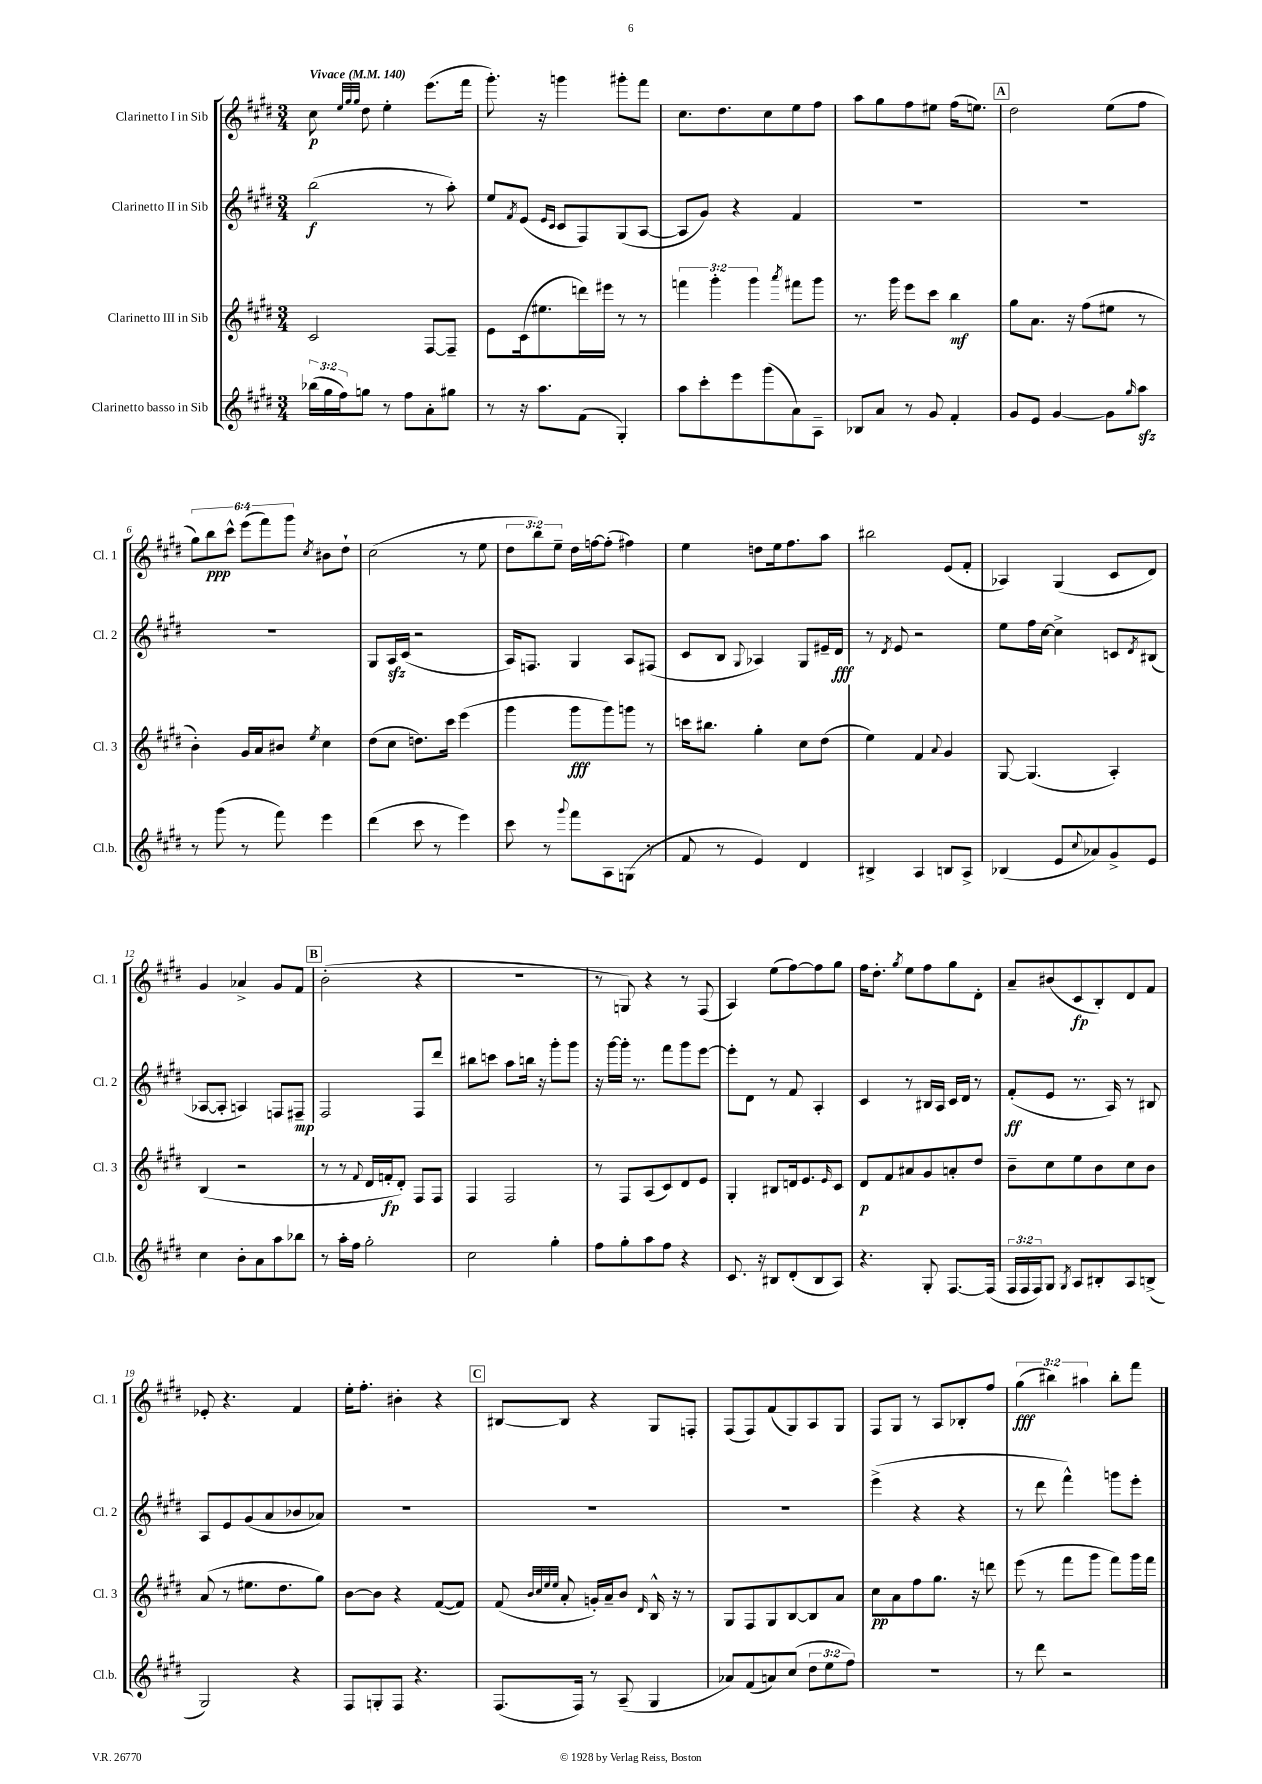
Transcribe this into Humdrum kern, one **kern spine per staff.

**kern	**kern	**kern	**kern
*staff4	*staff3	*staff2	*staff1
*clefG2	*clefG2	*clefG2	*clefG2
*k[f#c#g#d#]	*k[f#c#g#d#]	*k[f#c#g#d#]	*k[f#c#g#d#]
*M3/4	*M3/4	*M3/4	*M3/4
*MM140	*MM140	*MM140	*MM140
(24bb-	2c#	(2bb	8cc#
24gg#	.	.	.
24ff#)	.	.	.
.	.	.	32qqee
.	.	.	32qqgg#
.	.	.	32qqgg#
8gg	.	.	8dd#
8r	.	.	4ee'
8ff#	.	.	.
8a'	[8F#	8r	(8.eee
8gg#	8F#~]	8aa')	.
.	.	.	16fff#
=	=	=	=
8r	8e	8ee	8.ggg#')
.	.	8qf#	.
16r	(16c#	(8e	.
8.aa	8.ee#	.	16r
.	.	16qqe	.
.	.	16qqc#	.
.	.	8c#	4ggg
(8f#	16ddd)	8F#)	.
.	16eee#	.	.
4G#')	8r	(8G#	8ggg#'
.	8r	[8A	8fff#
=	=	=	=
8aa	6fff	8A]	8.cc#
8ccc#'	.	8g#)	.
.	6ggg#'	.	.
.	.	.	8.dd#
8eee	.	4r	.
.	6ggg#	.	.
(8ggg#	.	.	8cc#
.	8qaaa	.	.
8a)	8fff#	4f#	8ee
8A~	8ggg#	.	8ff#
=	=	=	=
8B-	8.r	2.r	8aa
8a	.	.	8gg#
.	16ggg#	.	.
8r	8eee	.	8ff#
8g#	8ccc#	.	8ee#
4f#'	4bb	.	(16ff#
.	.	.	8.ee)
=	=	=	=
8g#	8gg#	2.r	2dd#
8e	8.a	.	.
[4g#	.	.	.
.	16r	.	.
.	(8ff#	.	.
8g#]	8ee#	.	(8ee
16qqgg#	.	.	.
8aa	8r	.	8ff#
=	=	=	=
8r	4b')	2.r	12gg#)
.	.	.	12bb
(8ggg#	.	.	.
.	.	.	12ccc#^^
8r	16g#	.	(12eee
.	16a	.	.
.	.	.	12fff#)
8fff#)	8b#	.	.
.	.	.	12ggg#
.	8qee	.	8qcc#
4eee	4cc#	.	8b#
.	.	.	8dd#`
=	=	=	=
(4ddd#	(8dd#	8G#	(2cc#
.	8cc#	16A	.
.	.	(16c#	.
8ccc#	8.dd)	2r	.
8r	.	.	.
.	16ccc#	.	.
4eee)	(4eee	.	8r
.	.	.	8ee
=	=	=	=
8ccc#	4ggg#	16A)	12dd#
.	.	8.F	.
.	.	.	12bb)
8r	.	.	.
.	.	.	12ee~
8qqggg#	.	.	.
8fff#	8ggg#	4G#	16dd#
.	.	.	[16ff
8A	8ggg#)	.	(8ff']
(8G	8ggg	8A	4ff#)
8r	8r	(8F#	.
=	=	=	=
8f#	16ccc	8c#	4ee
.	8.bb#	.	.
8r	.	8B	.
.	.	8qqG#	.
4e)	4gg#'	4A-)	8dd
.	.	.	16ee
.	.	.	8.ff#
4d#	8cc#	8G#	.
.	(8dd#	16e#~	8aa
.	.	16d#	.
=	=	=	=
4B#^	4ee)	8r	2bb#
.	.	8qd#	.
.	.	8e	.
4A	4f#	2r	.
.	8qqa	.	.
8B	4g#	.	(8e
8A^	.	.	8f#'
=	=	=	=
(4B-	[8G#	8ee	4A-)
.	(4.G#]	16ff#	.
.	.	[16cc#	.
8e	.	4cc#^]	(4G#
8qqcc#	.	.	.
8a-)	.	.	.
8g#^	4A')	8c	8c#
.	.	8qd#	.
8e	.	(8B#	8d#)
=	=	=	=
4cc#	(4B	[8A-	4g#
.	.	8A-']	.
8b'	2r	4A)	4a-^
8a	.	.	.
8aa	.	8F	8g#
8bb-	.	8F#~	8f#
=	=	=	=
8r	8r	2F#	(2b'
16aa'	8r	.	.
16ff#	.	.	.
.	8qqf#	.	.
2gg#'	16d#	.	.
.	16f'	.	.
.	8d#')	.	.
.	8F#	8F#	4r
.	8F#	8ddd#	.
=	=	=	=
2cc#	4F#	8bb#	2.r
.	.	8ccc	.
.	2F#	8aa	.
.	.	16bb	.
.	.	16r	.
4gg#'	.	8ggg#'	.
.	.	8ggg#	.
=	=	=	=
8ff#	8r	16r	8r
.	.	[16ggg#	.
8gg#'	8F#	16ggg#']	8G)
.	.	8.r	.
8aa	(8A	.	4r
8ff#	8c#)	8fff#	.
4r	8d#	8ggg#	8r
.	8e	[8eee	(8F#
=	=	=	=
8.c#	4G#'	8eee']	4A)
.	.	8d#	.
16r	.	.	.
8B#	8B#	8r	(8ee
(8d#'	16d	8f#	[8ff#)
.	8.e	.	.
8B#	.	4A'	8ff#]
.	16qqe	.	.
8A)	8c#	.	8gg#
=	=	=	=
4.r	8d#	4c#	16ff#
.	.	.	8.dd#'
.	8f#	.	.
.	.	.	8qgg#
.	8a#	8r	8ee
8G#'	8g#	16B#	8ff#
.	.	16A	.
[8.F#	8a'	16c#	8gg#
.	.	16d#	.
.	8dd#	8r	8d#'
(16F#]	.	.	.
=	=	=	=
24F#	8b~	(8f#'	8a~
24F#	.	.	.
24F#)	.	.	.
8G#	8cc#	8e	(8b#
8qG#	.	.	.
8A	8ee	8.r	8c#
8B#'	8b	.	8B')
.	.	16A)	.
8A	8cc#	8r	8d#
(8B^	8b	8B#	8f#
=	=	=	=
2G#)	(8a	8A	8e-'
.	8r	8e	4.r
.	8.ee#	(8g#	.
.	.	8a	.
.	8.dd#	.	.
4r	.	8b-	4f#
.	8gg#)	8a-)	.
=	=	=	=
8F#	[8b	2.r	16ee'
.	.	.	8.ff#'
8G'	8b]	.	.
8F#	4r	.	4b#'
4.r	.	.	.
.	([8f#	.	4r
.	8f#])	.	.
=	=	=	=
(8.F#	(8f#	2.r	[8B#
.	32qqb	.	.
.	32qqcc#	.	.
.	32qqee	.	.
.	32qqee	.	.
.	8a'	.	8B#]
16F#)	.	.	.
8r	16g')	.	4r
.	16a~	.	.
(8A~	8b	.	.
.	16qqd#	.	.
4G#	16B^^	.	8G#
.	16r	.	.
.	8r	.	8F'
=	=	=	=
8a-)	8G#	2.r	(8F#
(8f#	8F#	.	8F#)
8a)	8G#	.	(8f#
(8cc#	[8B	.	8G#)
12dd#	8B]	.	8A
12ee	.	.	.
.	8a	.	8G#
12ff#)	.	.	.
=	=	=	=
2.r	8cc#	(4eee^	8F#
.	8a	.	8G#
.	8ff#	4r	8r
.	8.gg#	.	8A
.	.	4r	8B-'
.	16r	.	.
.	8ddd	.	8ff#
=	=	=	=
8r	(8eee	8r	(6gg#
8ddd#	8r	8ddd#	.
.	.	.	6bb#)
2r	8fff#	4fff#^^)	.
.	.	.	6aa#
.	8ggg#	.	.
.	8fff#)	8ggg	8bb#'
.	16ggg#	8eee'	8fff#
.	16fff#	.	.
==	==	==	==
*-	*-	*-	*-
